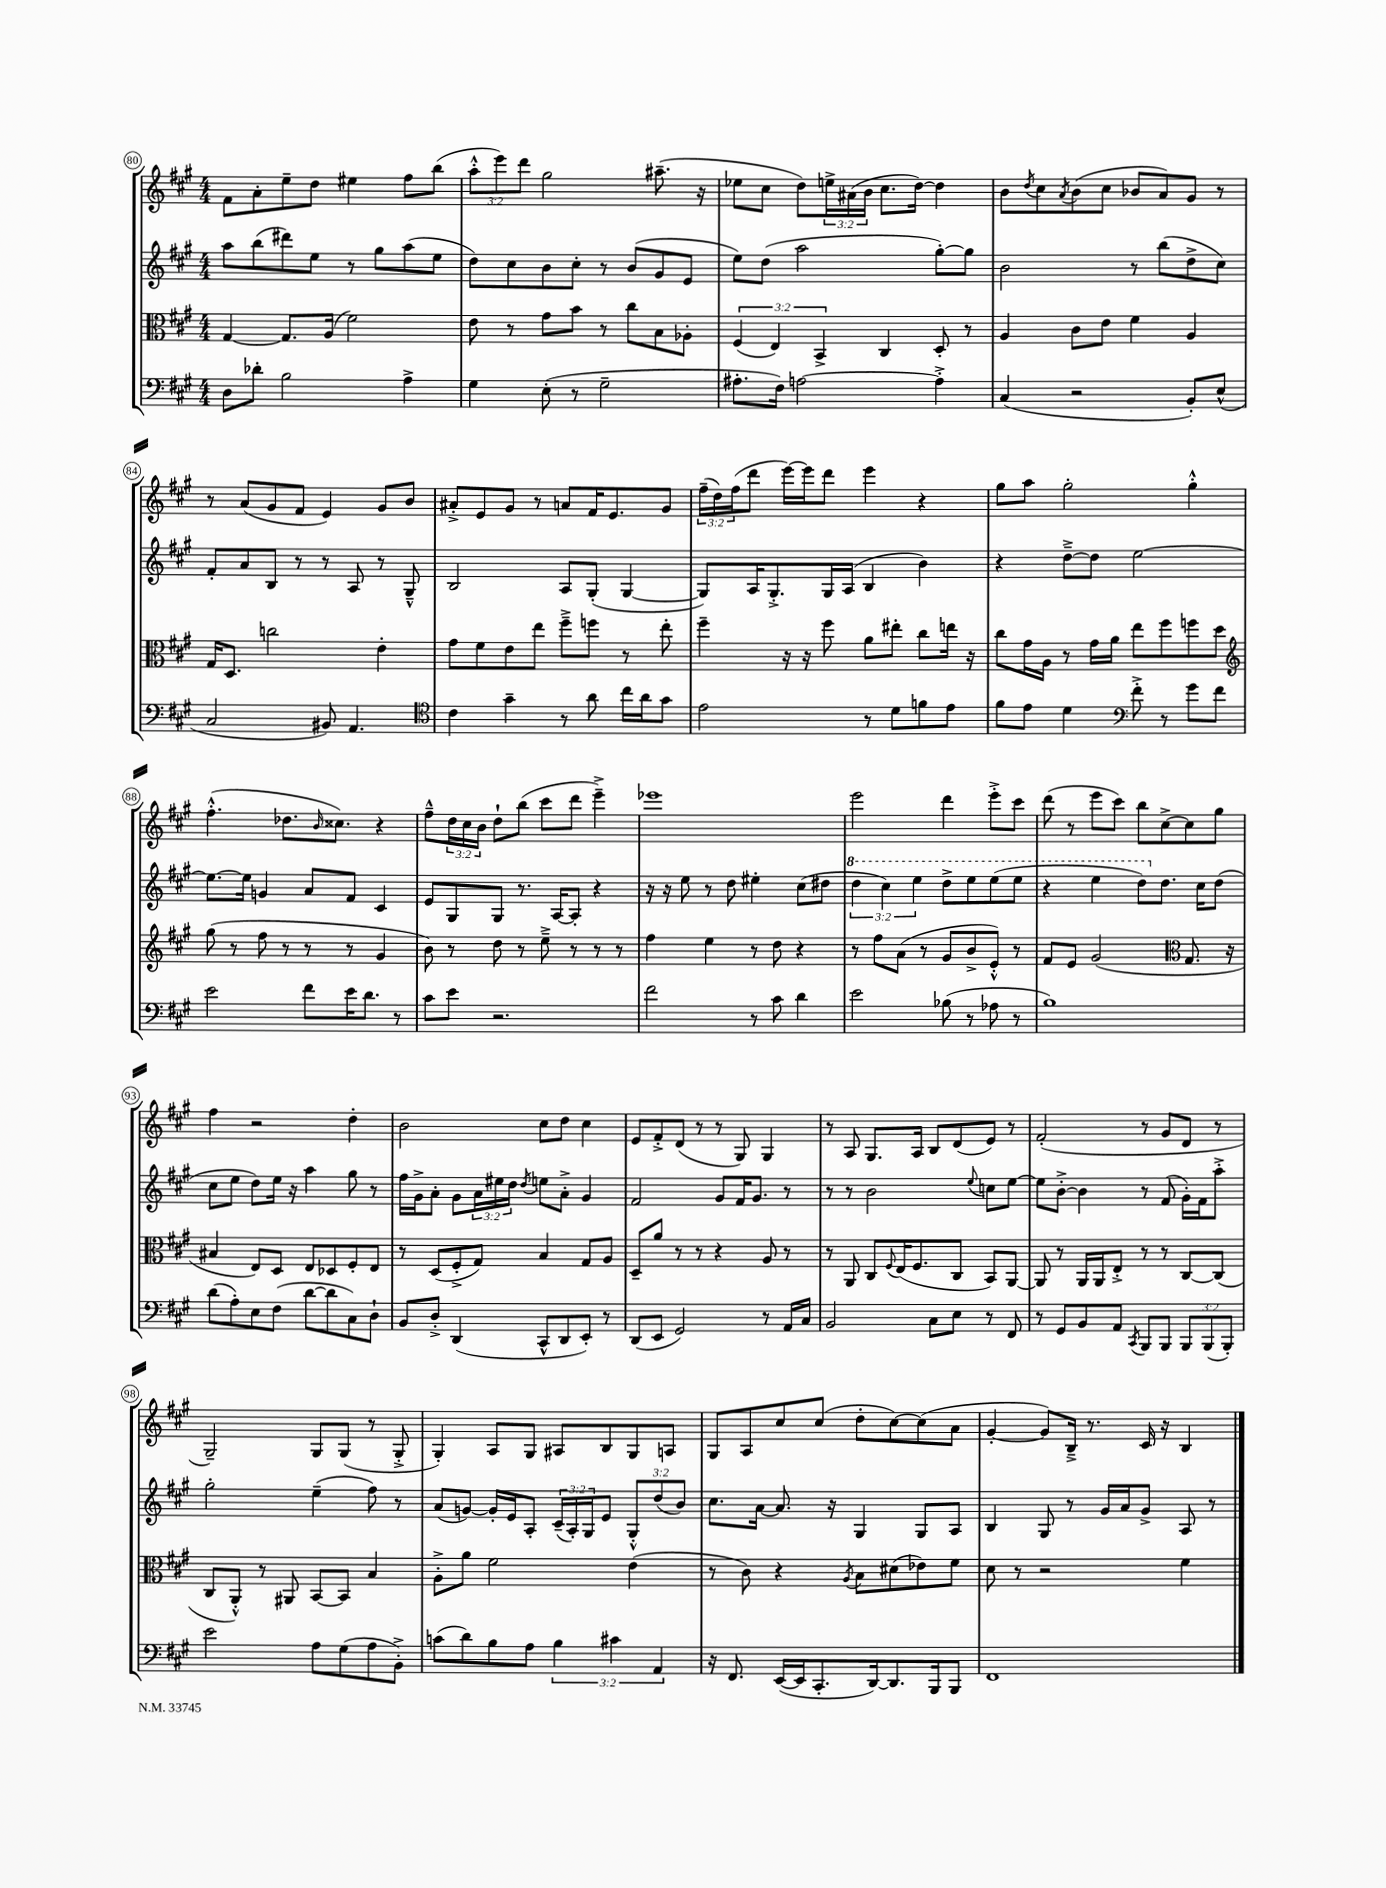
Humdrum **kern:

**kern	**kern	**kern	**kern
*staff4	*staff3	*staff2	*staff1
*clefF4	*clefC3	*clefG2	*clefG2
*k[f#c#g#]	*k[f#c#g#]	*k[f#c#g#]	*k[f#c#g#]
*M4/4	*M4/4	*M4/4	*M4/4
8D	[4G#	8aa	8f#
8d-'	.	(8bb	8a'
2B	8.G#]	8ddd#)	8ee~
.	.	8ee	8dd
.	(16A	.	.
.	2f#)	8r	4ee#
.	.	8gg#	.
4A^	.	(8aa	8ff#
.	.	8ee	(8bb
=	=	=	=
4G#	8e	8dd)	12aa'^^
.	.	.	12eee)
.	8r	8cc#	.
.	.	.	12ddd
(8E'	8g#	8b	2gg#
8r	8b	8cc#'	.
2G#~	8r	8r	.
.	8cc#	(8b	.
.	8B	8g#	(8.aa#~
.	8A-'	8e	.
.	.	.	16r
=	=	=	=
8.A#'	(6F#	8ee)	8ee-
.	.	(8dd	8cc#
.	6E)	.	.
16F#)	.	.	.
[2A	.	2aa	8dd)
.	6BB^	.	.
.	.	.	24ee^
.	.	.	(24a#
.	.	.	24b
.	4C#	.	8.cc#
.	.	.	[16dd)
4A'^]	8D'	[8gg#')	4dd]
.	8r	8gg#]	.
=	=	=	=
(4C#	4A	2b	8b
.	.	.	8qdd
.	.	.	8cc#
.	.	.	8qa
2r	8c#	.	(8b
.	8e	.	8cc#
.	4f#	8r	8b-
.	.	(8bb	8a)
8BB')	4A	8dd^	8g#
(8E^^	.	8cc#)	8r
=	=	=	=
2C#	16G#	8f#'	8r
.	8.D	.	.
.	.	8a	(8a
.	2cc	8B	8g#
.	.	8r	8f#
8BB#)	.	8r	4e)
4.AA	.	8A	.
.	4e'	8r	8g#
.	.	8G#~^^	8b
=	=	=	=
*clefC4	*	*	*
4c#	8g#	2B	8a#'^
.	8f#	.	8e
4g#~	8e	.	8g#
.	8ee	.	8r
8r	8ff#~^	8A	8a
8a	8ff	(8G#'	16f#
.	.	.	8.e
16cc#	8r	[4G#	.
16a	.	.	.
8g#	8ee'	.	8g#
=	=	=	=
2e	4ff#~	8G#])	(24ff#~
.	.	.	24dd)
.	.	.	(24ff#
.	.	16A	8ddd
.	.	8.G#'^	.
.	16r	.	[16eee)
.	16r	.	16eee]
.	8ff#	16G#	8ddd
.	.	(16A	.
8r	8a	4B	4eee
8d	8ee#'	.	.
8f	8cc#	4b)	4r
8e	16ee	.	.
.	16r	.	.
=	=	=	=
8f#	8cc#	4r	8gg#
8e	16g#	.	8aa
.	16A	.	.
4d	8r	[8dd~^	2gg#'
.	16g#	8dd]	.
.	16a	.	.
*clefF4	*	*	*
8f#'^	8ee	[2ee	.
8r	8ff#	.	.
8g#	8ff	.	4gg#'^^
8f#	8dd	.	.
=	=	=	=
*	*clefG2	*	*
2e	(8gg#	8.ee_	(4.ff#'^^
.	8r	.	.
.	.	16ee]	.
.	8ff#	4g	.
.	8r	.	8.dd-
8f#	8r	8a	.
.	.	.	16qqb
.	.	.	8.cc##)
16e	8r	8f#	.
8.d	.	.	.
.	4g#	4c#	4r
8r	.	.	.
=	=	=	=
8c#	8b)	8e	8ff#~^^
8e	8r	8G#	24dd
.	.	.	24cc#
.	.	.	24b
2.r	8dd	8G#	8dd`
.	8r	8.r	(8bb
.	8ee~^	.	8ccc#
.	.	[16A	.
.	8r	8A']	8ddd
.	8r	4r	4eee~^)
.	8r	.	.
=	=	=	=
2f#	4ff#	16r	1eee-
.	.	16r	.
.	.	8ee	.
.	4ee	8r	.
.	.	8dd	.
8r	8r	4ee#'	.
8c#	8dd	.	.
4d	4r	(8cc#	.
.	.	8dd#	.
=	=	=	=
2e	8r	6ddd	2eee
.	8ff#	.	.
.	.	6ccc#)	.
.	(8a	.	.
.	.	6eee	.
.	8r	.	.
(8B-	8g#	8ddd^	4ddd
8r	8b^	8eee	.
8A-	8e'^^)	(8eee	8eee'^
8r	8r	8eee	8ccc#
=	=	=	=
1B)	8f#	4r	(8ddd
.	8e	.	8r
.	(2g#	4eee	8eee
.	.	.	8ccc#)
.	.	8ddd)	8bb
.	.	8.dd	[8cc#^
*	*clefC3	*	*
.	8.G#	.	8cc#]
.	.	16cc#	.
.	.	(8dd	8gg#
.	16r	.	.
=	=	=	=
(8d	4B#	8cc#	4ff#
8A')	.	8ee	.
8E	8E)	8dd)	2r
(8F#	8D	16ee	.
.	.	16r	.
[8d	8E	4aa	.
8d]	8D-	.	.
8C#)	8F#'	8gg#	4dd'
8D`	8E	8r	.
=	=	=	=
8BB	8r	16ff#	2b
.	.	16g#^	.
8D'^	(8D	8a'	.
(4DD	8F#'^	8g#	.
.	8G#)	24a	.
.	.	24ee#	.
.	.	24dd	.
.	.	8qdd	.
8CC#^^	4B	8ee	8cc#
8DD	.	8a'^	8dd
8EE')	8G#	4g#	4cc#
8r	8A	.	.
=	=	=	=
(8DD	8D~	2f#	8e
8EE	8a	.	8f#'^
2GG#)	8r	.	(8d
.	8r	.	8r
.	4r	8g#	8r
.	.	16f#	8G#)
.	.	8.g#	.
8r	8A	.	4G#
16AA	8r	8r	.
16C#	.	.	.
=	=	=	=
2BB	8r	8r	8r
.	8AA	8r	8A
.	8C#	2b	8.G#
.	8qqF#	.	.
.	(16E	.	.
.	8.F#	.	16A
8C#	.	.	8B
8E	8C#	.	(8d
.	.	8qqee	.
8r	8BB)	8cc	8e)
8FF#	[8AA	[8ee	8r
=	=	=	=
8r	8AA]	8ee]	(2f#'
8GG#	8r	[8b'^	.
8BB	16AA	4b]	.
.	16AA	.	.
8AA	8E'^	.	.
8qCC#	.	.	.
8BBB	8r	8r	8r
8BBB	8r	(8f#	8g#
12BBB	[8C#	16g#')	8d
.	.	16f#	.
(12BBB	.	.	.
.	(8C#]	8aa'^	8r
12BBB')	.	.	.
=	=	=	=
2e	8C#	2gg#'	2G#~)
.	8AA'^^)	.	.
.	8r	.	.
.	8AA#	.	.
8A	[8BB	(4ee~	8G#
(8G#	8BB]	.	(8G#
8A	4B	8ff#)	8r
8BB'^)	.	8r	8G#'^
=	=	=	=
(8c	8A'^	(8a	4G#')
8d)	8a	[8g)	.
8B	2f#	16g']	8A
.	.	16e	.
8A	.	8A'	8G#
6B	.	(24c#~	8A#
.	.	24A')	.
.	.	24G#	.
.	.	8e	8B
6c#	.	.	.
.	(4e	12G#'^^	8G#
6AA	.	(12dd	.
.	.	.	8A
.	.	12b)	.
=	=	=	=
16r	8r	8.cc#	8G#
8.FF#	.	.	.
.	8c#)	.	8A
.	.	[16a	.
([16EE	4r	8.a]	8cc#
16EE]	.	.	.
8.CC#'	.	.	(8cc#
.	.	16r	.
.	8qA	.	.
.	8B	4G#	8dd'
[16DD)	.	.	.
8.DD]	(8d#	.	[8cc#)
.	8e-)	8G#	(8cc#]
16BBB	.	.	.
8BBB	8f#	8A	8a
=	=	=	=
1FF#	8d	4B	[4g#'
.	8r	.	.
.	2r	8G#	8g#])
.	.	8r	16B~^
.	.	.	8.r
.	.	16g#	.
.	.	16a	.
.	.	8g#^	16c#
.	.	.	16r
.	4f#	8A	4B
.	.	8r	.
==	==	==	==
*-	*-	*-	*-
